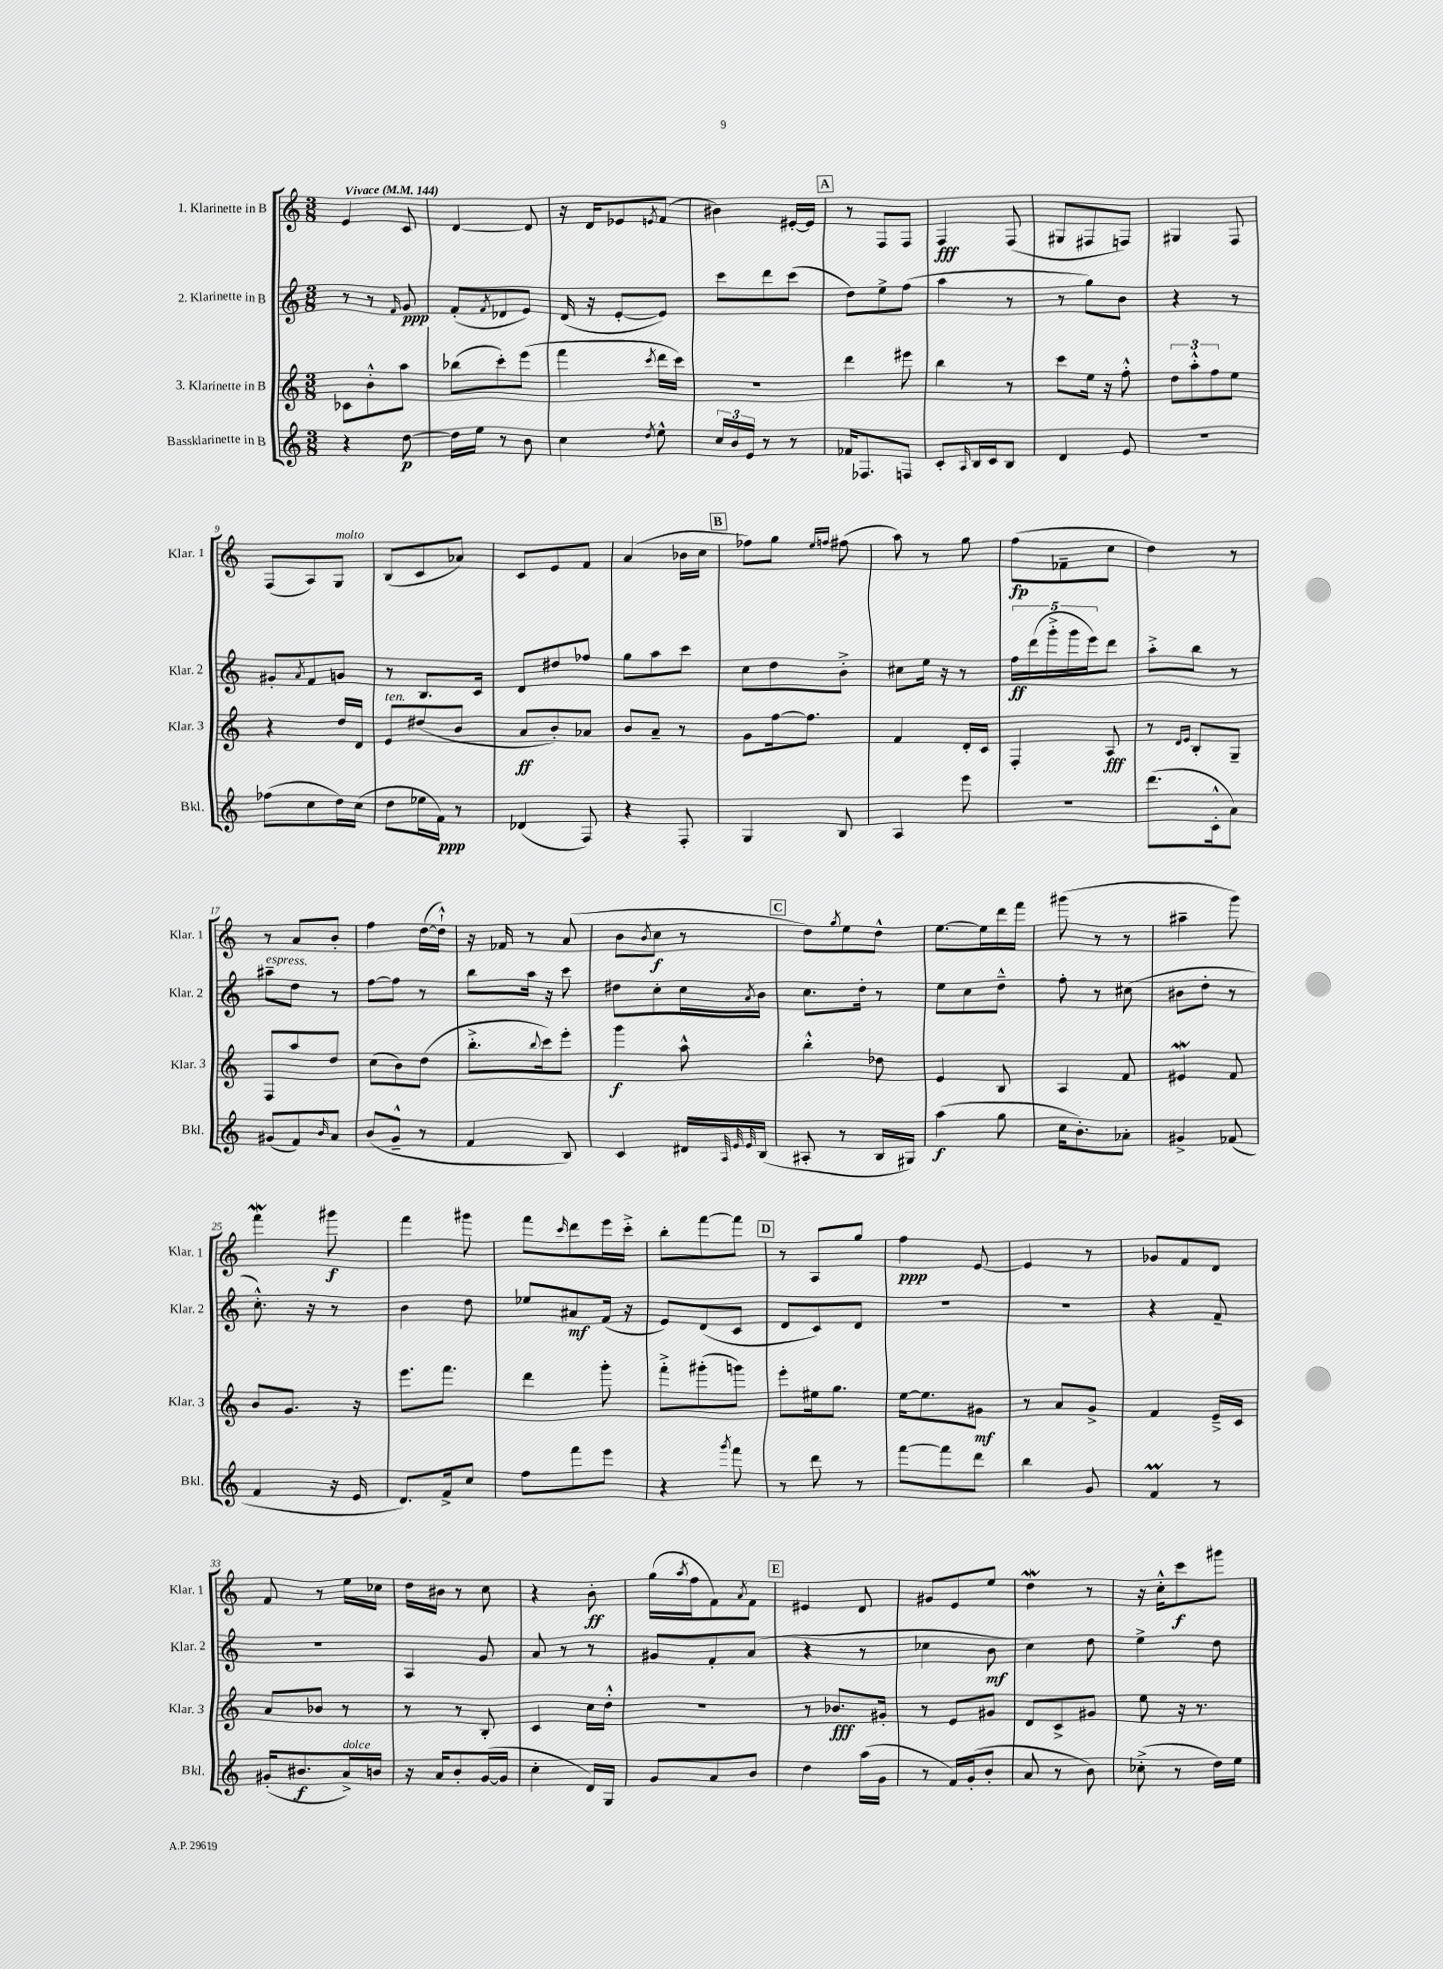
<<
\new StaffGroup <<
\new Staff = "s0" \with { instrumentName = "1. Klarinette in B" shortInstrumentName = "Klar. 1" } {
    \clef treble \key c \major \numericTimeSignature \time 3/8 \tempo "Vivace" 4 = 144
    e'4 c'8 |
    d'4~ d'8 |
    r16 d'16 ees'8 \acciaccatura { e'8 } f'8( |
    bis'4) eis'16~-. eis'16 |
    \mark \markup { \box "A" } r8 f8 f8 |
    f4\fff f8( |
    gis8 fis8 f8) |
    gis4 f8 |
    f8( a8) g8^\markup { \italic "molto" } |
    b8( c'8 aes'8) |
    c'8 e'8 f'8 |
    a'4( bes'16 c''16 |
    \mark \markup { \box "B" } fes''8) g''8 \grace { e''16 f''16 } fis''8( |
    a''8) r8 g''8 |
    f''8\fp( fes'8-- c''8 |
    d''4) r8 |
    r8 a'8 b'8-. |
    f''4 d''16~( d''16-!-^) |
    r16 fes'16 r8 a'8( |
    b'8 \acciaccatura { b'8 } c''8\f r8 |
    \mark \markup { \box "C" } d''8) \acciaccatura { g''8 } e''8 d''8-^ |
    e''8.~ e''16 d'''16 f'''16 |
    gis'''8( r8 r8 |
    ais''4-- g'''8) |
    f'''4\mordent gis'''8\f |
    f'''4 gis'''8 |
    f'''8 \grace { c'''16 } d'''8 e'''16 c'''16-.-> |
    b''8-. f'''8~ f'''8 |
    \mark \markup { \box "D" } r8 a8 g''8 |
    f''4\ppp e'8~ |
    e'4 r8 |
    ges'8 f'8 d'8 |
    f'8 r8 e''16 ces''16 |
    d''16 bis'16 r8 c''8 |
    r4 b'8-.\ff |
    g''16( \acciaccatura { a''8 } f''16 f'8) \acciaccatura { a'8 } f'8 |
    \mark \markup { \box "E" } eis'4 d'8 |
    gis'8 e'8 e''8 |
    d''4\mordent r8 |
    r16 c''16-.-^ c'''8\f gis'''8 \bar "|." |
}
\new Staff = "s1" \with { instrumentName = "2. Klarinette in B" shortInstrumentName = "Klar. 2" } {
    \clef treble \key c \major \numericTimeSignature \time 3/8
    r8 r8 \grace { f'16 } g'8\ppp |
    f'8-.( \acciaccatura { f'8 } des'8 e'8) |
    d'16( r16 e'8~-. e'8) |
    c'''8 d'''8 c'''8( |
    \mark \markup { \box "A" } d''8) e''8-> f''8( |
    a''4 r8 |
    r8 g''8) b'8 |
    r4 r8 |
    gis'8-. \acciaccatura { a'8 } f'8 g'8 |
    r8 b8. c'16 |
    d'8 dis''8 fes''8 |
    g''8 a''8 c'''8 |
    \mark \markup { \box "B" } c''8 d''8 b'8-.-> |
    cis''8 e''16 r16 r8 |
    \tuplet 5/4 { f''16\ff d'''16( g'''16-.-> g'''16 e'''16) } d'''8 |
    a''8-.-> b''8 r8 |
    ais''8--^\markup { \italic "espress." } d''8 r8 |
    f''8~ f''8 r8 |
    b''8 a''16 r16 c'''8 |
    dis''8 c''8-. c''16 \acciaccatura { a'8 } b'16 |
    \mark \markup { \box "C" } c''8. d''16-. r8 |
    e''8 c''8 d''8---^ |
    f''8-. r8 cis''8( |
    bis'8 d''8-. r8 |
    c''8.-.-^) r16 r8 |
    b'4 d''8 |
    ees''8 ais'8\mf f'16( r16 |
    e'8) d'8( c'8 |
    \mark \markup { \box "D" } d'8 c'8) d'8 |
    R4. |
    R4. |
    r4 f'8-- |
    R4. |
    a4 g'8 |
    a'8 r8 r8 |
    gis'8 f'8-. a'8( |
    \mark \markup { \box "E" } r4 r8 |
    ces''4 b'8\mf |
    c''4) d''8 |
    e''4-> d''8 \bar "|." |
}
\new Staff = "s2" \with { instrumentName = "3. Klarinette in B" shortInstrumentName = "Klar. 3" } {
    \clef treble \key c \major \numericTimeSignature \time 3/8
    ces'8 b'8-.-^ a''8 |
    bes''8( c'''8-.) e'''8( |
    f'''4 \acciaccatura { c'''8 } d'''16 c'''16) |
    R4. |
    \mark \markup { \box "A" } d'''4 eis'''8 |
    b''4 r8 |
    c'''8 e''16 r16 f''8-.-^ |
    \tuplet 3/2 { d''8 a''8-.-^ f''8 } e''8 |
    r4 d''16 d'16 |
    e'8^\markup { \italic "ten." } dis''8( b'8 |
    a'8\ff b'8-.) aes'8 |
    b'8 a'8-- r8 |
    \mark \markup { \box "B" } g'8 f''16~ f''8. |
    f'4 d'16-. c'16 |
    f4-. a8\fff |
    r8 \grace { d'16 e'16 } b8-. g8-- |
    f8 a''8 d''8 |
    c''8( b'8) d''8( |
    b''8.-.-> \appoggiatura { b''8 } c'''16) e'''8-. |
    g'''4\f a''8-^ |
    \mark \markup { \box "C" } b''4-.-^ des''8 |
    e'4 b8 |
    a4 f'8 |
    eis'4\mordent f'8 |
    b'8 g'8. r16 |
    e'''8. f'''8. |
    d'''4 g'''8-. |
    f'''8-.-> gis'''8-.( g'''8) |
    \mark \markup { \box "D" } e'''8-. eis''16 g''8. |
    e''16~ e''8. gis'8\mf |
    r8 a'8 g'8-> |
    f'4 e'16---> c'16 |
    a'8 bes'8 r8 |
    r8 r8 b8-. |
    c'4 c''16 d''16-.-^ |
    R4. |
    \mark \markup { \box "E" } r8 bes'8.\fff gis'16-. |
    r8 e'8 gis'8 |
    d'8 c'8-> gis'8 |
    e''8 r16 r8. \bar "|." |
}
\new Staff = "s3" \with { instrumentName = "Bassklarinette in B" shortInstrumentName = "Bkl." } {
    \clef treble \key c \major \numericTimeSignature \time 3/8
    r4 d''8~\p |
    d''16 e''16 r8 b'8 |
    c''4 \acciaccatura { d''8 } e''8-^ |
    \tuplet 3/2 { c''16 b'16 e'16 } r8 r8 |
    \mark \markup { \box "A" } fes'16 fes8. f8 |
    c'8-. \grace { a16 } b16 c'16 b8 |
    d'4 e'8 |
    R4. |
    fes''8( c''8 d''16) c''16( |
    d''8 ees''16 f'16\ppp) r8 |
    des'4( f8) |
    r4 f8-. |
    \mark \markup { \box "B" } g4 b8 |
    a4 e'''8 |
    R4. |
    d'''8.( c'16-.-^ a'8) |
    gis'8( f'8) \grace { b'16 } a'8 |
    b'8( g'8---^ r8 |
    f'4 b8) |
    c'4 dis'16 \grace { a32 e'32 e'32 } b16( |
    \mark \markup { \box "C" } ais8-. r8 b16 gis16) |
    a''4\f( g''8 |
    c''16 b'8.-.) aes'8-. |
    gis'4-> fes'8( |
    f'4 r16 e'16 |
    d'8.) f'16-> c''8 |
    f''8 f'''8 e'''8 |
    r4 \acciaccatura { g'''8 } f'''8 |
    \mark \markup { \box "D" } r8 d'''8 r8 |
    f'''8~ f'''8 d'''8 |
    b''4 g'8 |
    f'4\prall r8 |
    gis'16-.( bis'8.\f a'16->^\markup { \italic "dolce" }) b'16 |
    r16 a'16 b'8-. g'16~( g'16 |
    c''4-. d'16) g16 |
    g'8 a'8 b'8 |
    \mark \markup { \box "E" } d''4 a''16( g'16 |
    r8 f'16) g'16-.( b'8-. |
    a'8 r8 b'8) |
    ces''8-.->( r8 d''16) e''16 \bar "|." |
}
>>
>>
